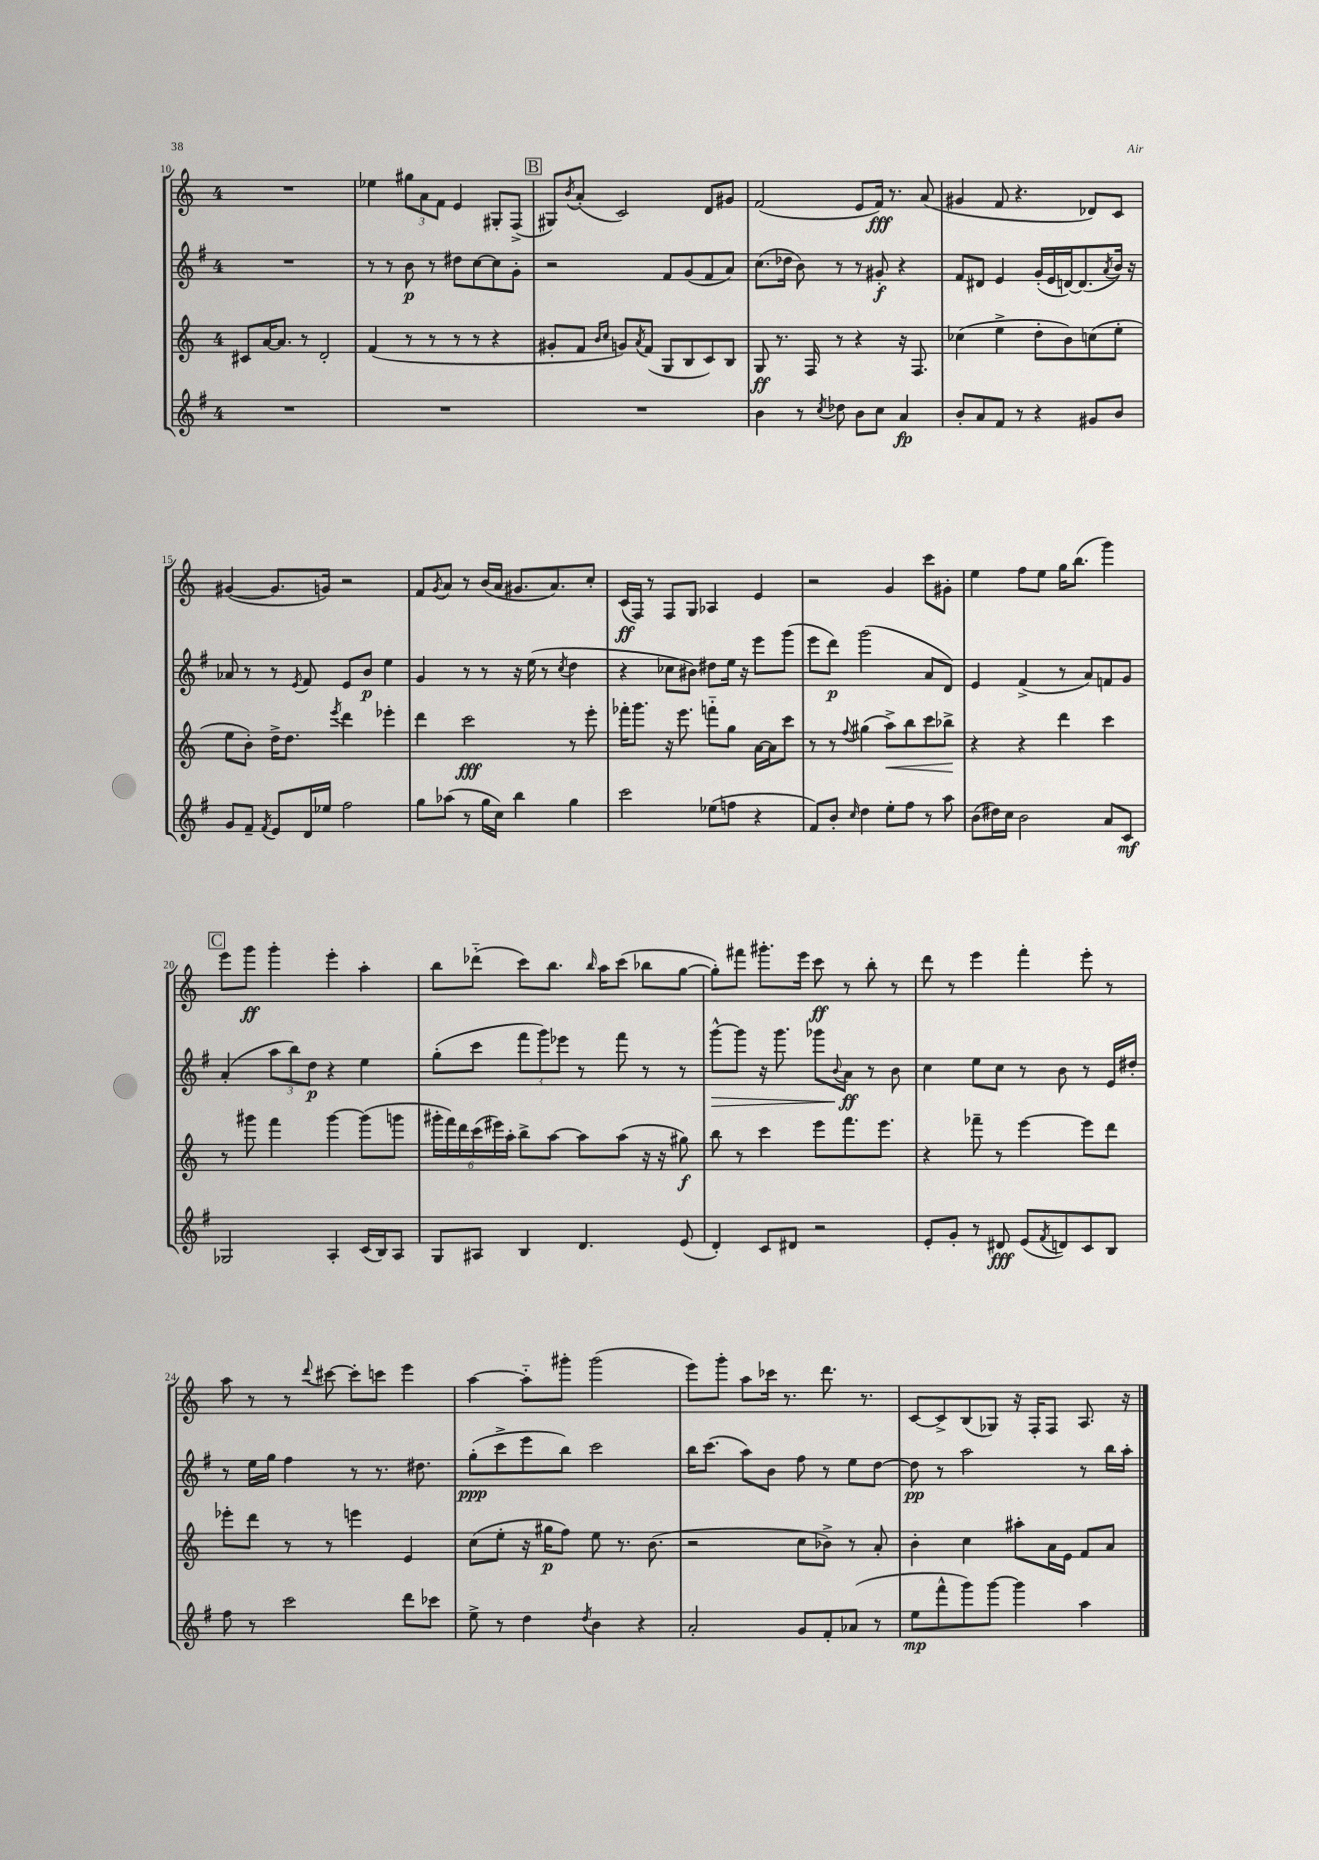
<<
\new StaffGroup <<
\new Staff = "s0" {
    \clef treble \key c \major \once \override Staff.TimeSignature.style = #'single-digit \time 4/4
    R1 |
    ees''4 \tuplet 3/2 { gis''8 a'8 f'8 } e'4 gis8-. f8->( |
    \mark \markup { \box "B" } gis8) \acciaccatura { b'8 } a'8-.( c'2) d'8 gis'8 |
    f'2( e'8 f'16\fff) r8. a'8( |
    gis'4 f'8 r4. des'8) c'8 |
    gis'4~( gis'8. g'16) r2 |
    f'8 \acciaccatura { g'8 } a'8 r8 b'16( a'16 gis'8. a'8.) c''8-. |
    c'16\ff( f16) r8 f8 g8 aes4 e'4 |
    r2 g'4 c'''8 gis'8-. |
    e''4 f''8 e''8 g''16 b''8.( g'''4) |
    \mark \markup { \box "C" } e'''8 g'''8\ff g'''4-. e'''4-. a''4-. |
    b''8 des'''8-_( c'''8) b''8. \grace { b''16 } a''16 c'''8( bes''8 g''8~ |
    g''8-.) fis'''8 gis'''8.-. e'''16 c'''8\ff r8 b''8-. r8 |
    d'''8 r8 e'''4 f'''4-. e'''8-. r8 |
    a''8 r8 r8 \appoggiatura { d'''8 } cis'''8~ cis'''8-. c'''8 e'''4 |
    a''4~ a''8-_ gis'''8-. gis'''2( |
    e'''8) g'''8-. a''8 ces'''16 r8. d'''8. r8. |
    c'8~ c'8-> b8( ges8) r16 f16-. f8 a8. r16 \bar "|." |
}
\new Staff = "s1" {
    \clef treble \key g \major \once \override Staff.TimeSignature.style = #'single-digit \time 4/4
    R1 |
    r8 r8 b'8\p r8 dis''8 c''8~ c''8 g'8-. |
    \mark \markup { \box "B" } r2 fis'8 g'8( fis'8 a'8) |
    c''8.( des''16 b'8) r8 r8 gis'8-.\f r4 |
    fis'8 dis'8 e'4 g'16-.( e'16 d'16~) d'8.( \acciaccatura { a'8 } b'16) r16 |
    aes'8 r8 r8 \acciaccatura { e'8 } fis'8 e'8 b'8\p e''4 |
    g'4 r8 r8 r16 e''16( r8 \acciaccatura { c''8 } d''4 |
    r4 ces''8 bis'8) dis''8 e''16 r16 e'''8 g'''8( |
    e'''8 d'''8\p) g'''2( a'8 d'8) |
    e'4 fis'4->( r8 a'8) f'8 g'8 |
    \mark \markup { \box "C" } a'4-.( \tuplet 3/2 { a''8 b''8) d''8\p } r4 e''4 |
    g''8-.( c'''8 \tuplet 3/2 { fis'''8 g'''8) ees'''8 } r8 fis'''8 r8 r8 |
    g'''8~-^\> g'''8 r16 g'''8. ges'''8 \appoggiatura { b'8 } a'8\ff\! r8 b'8 |
    c''4 e''8 c''8 r8 b'8 r8 e'16 dis''16-. |
    r8 e''16 g''16 fis''4 r8 r8. dis''8. |
    g''8-.\ppp( c'''8-> e'''8 b''8) c'''2 |
    b''16 c'''8.( a''8) b'8 fis''8 r8 e''8 d''8~ |
    d''8\pp r8 a''2 r8 b''16 a''16-. \bar "|." |
}
\new Staff = "s2" {
    \clef treble \key c \major \once \override Staff.TimeSignature.style = #'single-digit \time 4/4
    cis'8 a'16~ a'8. r8 d'2-. |
    f'4( r8 r8 r8 r8 r4 |
    \mark \markup { \box "B" } gis'8-. f'8 \grace { b'16 c''16 } g'8) \acciaccatura { a'8 } f'8( g8 b8 c'8) b8 |
    g8\ff r8. f16 r8 r4 r16 f8. |
    ces''4( e''4-> d''8-. b'8) c''8( e''8-. |
    e''8 b'8-.) d''16-> d''8. \acciaccatura { e'''8 } d'''4 ees'''4-. |
    d'''4 c'''2\fff r8 e'''8-. |
    fes'''16-. g'''8. r16 e'''8. f'''8-_ g''8 a'16~ a'16 c'''8 |
    r8 r8 \appoggiatura { f''8 } gis''4( a''8->\<) b''8 c'''8 bes''8->\! |
    r4 r4 d'''4 c'''4 |
    \mark \markup { \box "C" } r8 gis'''8 f'''4 gis'''4~ gis'''8( g'''8 |
    \tuplet 6/4 { gis'''16-. f'''16) d'''16 c'''16( eis'''16) a''16-. } b''8-> a''8~ a''8 a''8( r16 r16 gis''8\f) |
    b''8 r8 c'''4 e'''8 f'''8. e'''8. |
    r4 fes'''8-- r8 e'''4~ e'''8 d'''8 |
    ees'''8-. d'''8 r8 r8 e'''4 e'4 |
    c''8( e''8-. r16 gis''16\p f''8) e''8 r8. b'8.( |
    r2 c''8 bes'8->) r8 a'8-. |
    b'4-. c''4 ais''8-. a'16 e'16 f'8 a'8 \bar "|." |
}
\new Staff = "s3" {
    \clef treble \key g \major \once \override Staff.TimeSignature.style = #'single-digit \time 4/4
    R1 |
    R1 |
    \mark \markup { \box "B" } R1 |
    b'4 r8 \acciaccatura { c''8 } des''8 b'8 c''8 a'4\fp |
    b'8-. a'8 fis'8 r8 r4 gis'8 b'8 |
    g'8 fis'8-- \acciaccatura { fis'8 } e'8 d'16 ees''16 fis''2 |
    g''8 aes''8( r8 g''16 c''16) b''4 g''4 |
    c'''2 ees''8( f''8 r4 |
    fis'8) b'8-. \grace { c''16 } d''4 e''8-. fis''8 r8 a''8 |
    b'8( dis''16) c''16 b'2 a'8 c'8\mf |
    \mark \markup { \box "C" } ges2 a4-. c'16( b16) a8 |
    g8 ais8 b4 d'4. e'8( |
    d'4-.) c'8 dis'8 r2 |
    e'8-. g'8-. r8 dis'8\fff e'8( \acciaccatura { fis'8 } d'8) c'8 b8 |
    fis''8 r8 c'''2 d'''8 ces'''8 |
    e''8-> r8 d''4 \acciaccatura { d''8 } b'4 r4 |
    a'2-. g'8 fis'8-. aes'8( r8 |
    e''8\mp fis'''8-^ g'''8) g'''8~ g'''4 a''4 \bar "|." |
}
>>
>>
\layout { \context { \Score currentBarNumber = #10 } }
